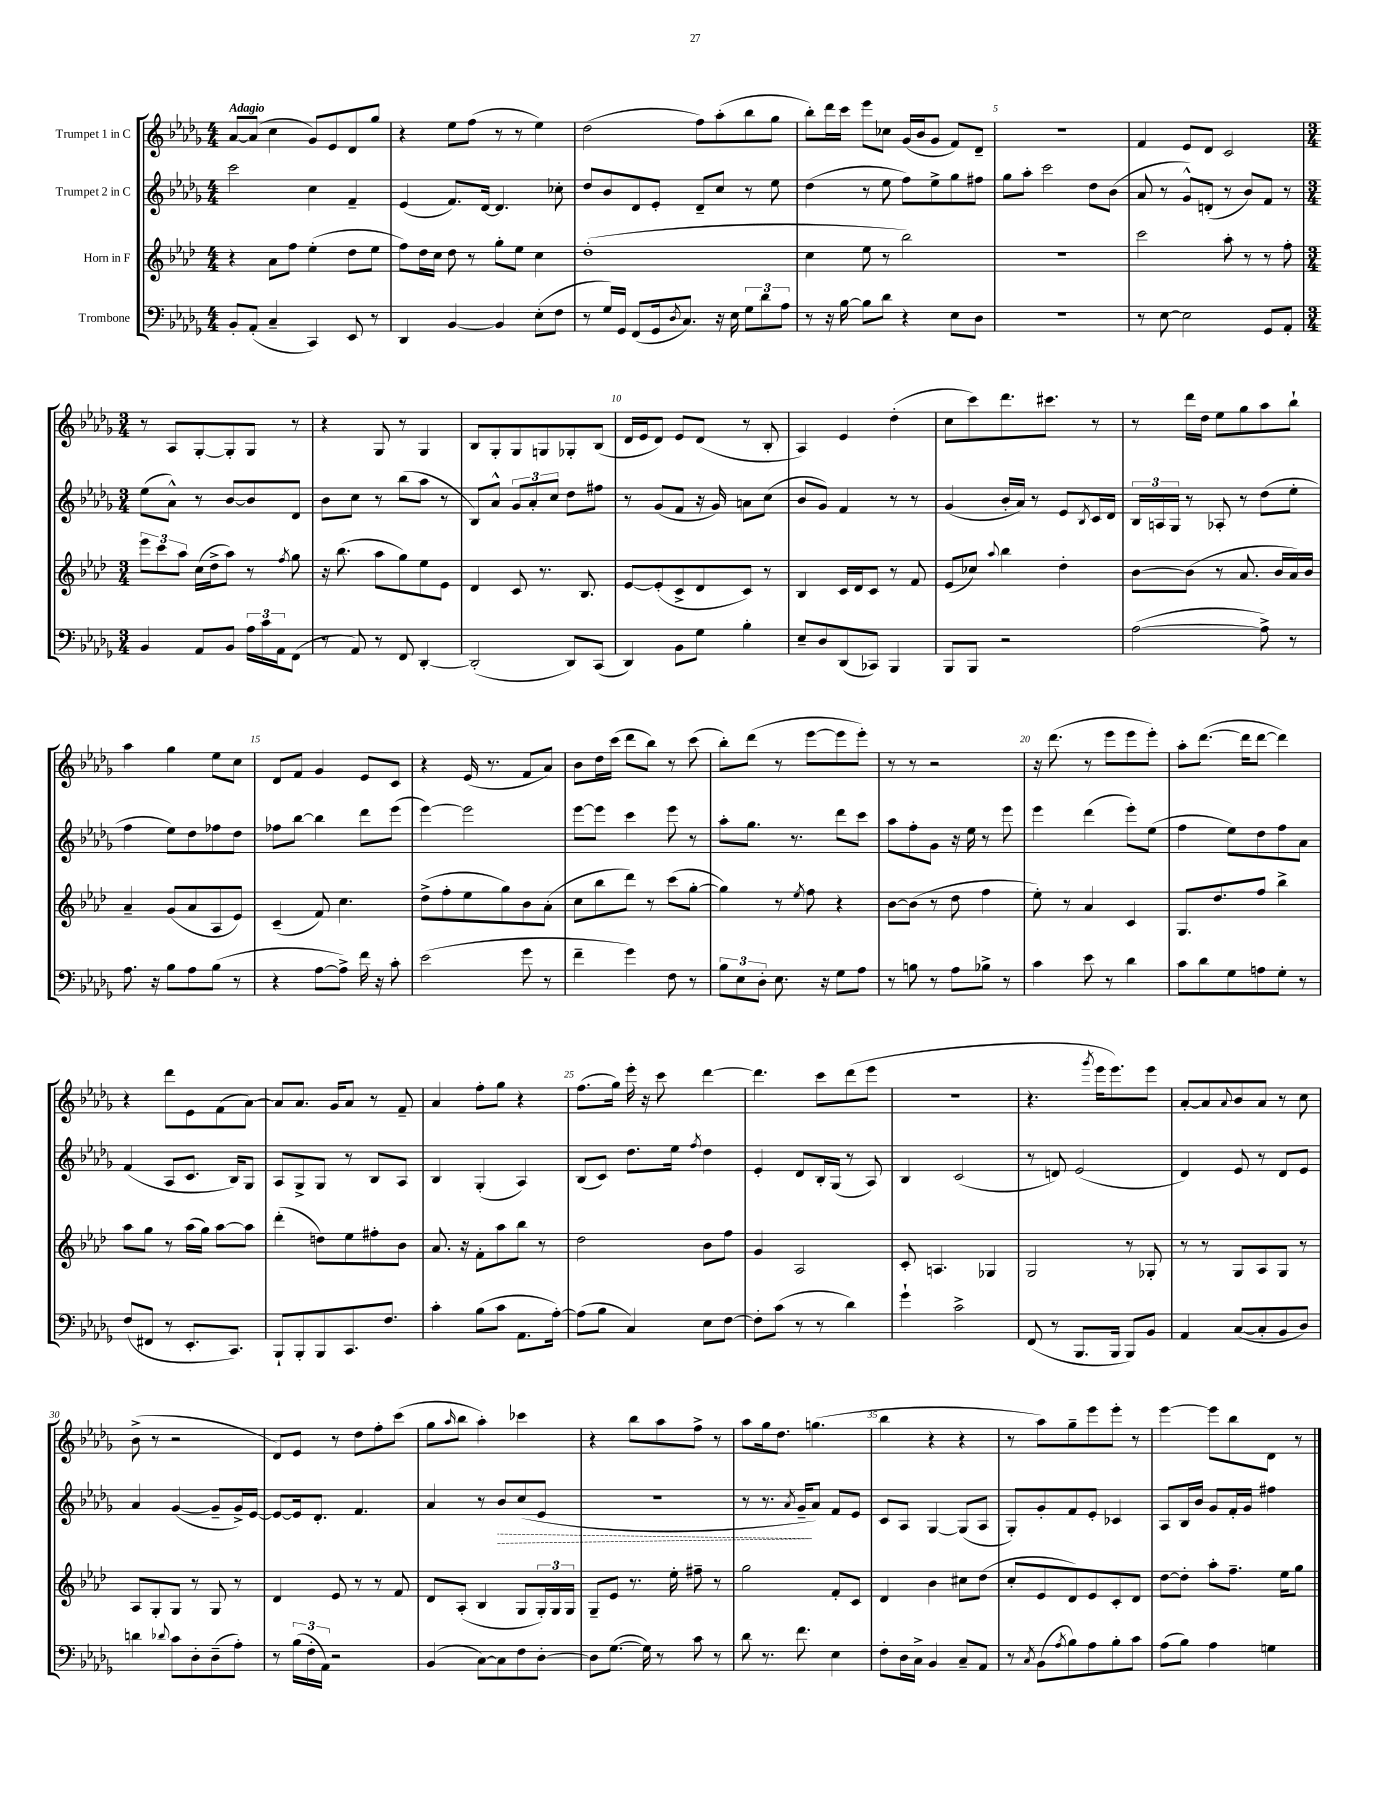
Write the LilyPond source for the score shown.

<<
\new StaffGroup <<
\new Staff = "s0" \with { instrumentName = "Trumpet 1 in C" } {
    \clef treble \key des \major \numericTimeSignature \time 4/4 \tempo "Adagio"
    aes'8~ aes'8( c''4 ges'8) ees'8 des'8 ges''8 |
    r4 ees''8 f''8( r8 r8 ees''4) |
    des''2( f''8) aes''8-.( bes''8 ges''8 |
    bes''8-.) des'''16 c'''16 ees'''8 ces''8 ges'16( bes'16 ges'8 f'8) des'8-- |
    R1 |
    f'4 ees'8 des'8 c'2 |
    \numericTimeSignature \time 3/4 r8 aes8 ges8~-. ges8-. ges8 r8 |
    r4 ges8 r8 ges4 |
    bes8 ges8-. ges8 g8 ges8-. bes8( |
    des'16 ees'16 des'8) ees'8 des'8( r8 bes8-. |
    aes4) ees'4 des''4-.( |
    c''8 c'''8) des'''8. cis'''8. r8 |
    r8 des'''16 des''16 ees''8 ges''8 aes''8 bes''8-! |
    aes''4 ges''4 ees''8 c''8 |
    des'8 f'8 ges'4 ees'8 c'8 |
    r4 ees'16( r8. f'8 aes'8) |
    bes'8 des''16 c'''16( des'''8 bes''8) r8 c'''8( |
    bes''8-.) des'''8( r8 ees'''8~ ees'''8 ees'''8-.) |
    r8 r8 r2 |
    r16 des'''8.( r8 ees'''8 ees'''8 ees'''8-.) |
    aes''8-. des'''8.~( des'''16 des'''8~ des'''4) |
    r4 des'''8 ees'8 f'8( aes'8~) |
    aes'8 aes'8. ges'16 aes'8 r8 f'8-- |
    aes'4 f''8-. ges''8 r4 |
    f''8.( ges''16) ees'''16-. r16 c'''8 des'''4~ |
    des'''4. c'''8 des'''8( ees'''8 |
    R2. |
    r4. \acciaccatura { ges'''8 } ees'''16 ees'''8.) ees'''8 |
    aes'8~-. aes'8 \appoggiatura { aes'8 } bes'8 aes'8 r8 c''8 |
    bes'8->( r8 r2 |
    des'8) ees'8 r8 des''8 f''8-. c'''8( |
    ges''8 \grace { aes''16 } bes''8 aes''4-.) ces'''4 |
    r4 bes''8 aes''8 f''8-> r8 |
    aes''8 ges''16 des''8. g''4.( |
    bes''4 r4 r4 |
    r8 aes''8) ges''8-- ees'''8 ees'''8-. r8 |
    ees'''4~ ees'''8 bes''8 des'8 r8 \bar "|." |
}
\new Staff = "s1" \with { instrumentName = "Trumpet 2 in C" } {
    \clef treble \key des \major \numericTimeSignature \time 4/4
    c'''2 c''4 f'4-- |
    ees'4( f'8.) des'16~ des'4. ces''8-. |
    des''8 bes'8 des'8 ees'8-. des'8-- c''8 r8 ees''8 |
    des''4( r8 ees''8 f''8) ees''8-> ges''8 fis''8 |
    ges''8 aes''8-. c'''2 des''8 bes'8( |
    aes'8 r8 ges'8-^) d'8-.( r8 bes'8) f'8 r8 |
    \numericTimeSignature \time 3/4 ees''8( aes'8-^) r8 bes'8~ bes'8 des'8 |
    bes'8 c''8 r8 bes''8( aes''8 r8 |
    bes8) aes'8-^ \tuplet 3/2 { ges'8 aes'8-. c''8 } des''8 fis''8 |
    r8 ges'8( f'8 r16 ges'16) a'8 c''8( |
    bes'8 ges'8) f'4 r8 r8 |
    ges'4( bes'16-. aes'16) r8 ees'8 \acciaccatura { bes8 } c'16 des'16 |
    \tuplet 3/2 { bes16 a16 ges16 } r8 aes8-. r8 des''8( ees''8-. |
    f''4 ees''8) des''8 fes''8 des''8 |
    fes''8 bes''8~ bes''4 des'''8 ees'''8( |
    ees'''4~) ees'''2 |
    ees'''8~ ees'''8 c'''4 ees'''8 r8 |
    aes''8-. ges''8. r8. des'''8 c'''8 |
    aes''8 f''8-. ges'8 r16 ees''16 r8 ees'''8 |
    ees'''4 des'''4( ees'''8-.) ees''8( |
    f''4 ees''8) des''8 f''8 aes'8 |
    f'4( aes8 c'8. bes16) ges8 |
    aes8 ges8-> ges8 r8 bes8 aes8 |
    bes4 ges4-.( aes4) |
    bes8( c'8) des''8. ees''16 \acciaccatura { f''8 } des''4 |
    ees'4-. des'8 bes16-. ges16( r8 aes8) |
    bes4 c'2( |
    r8 d'8) ees'2( |
    des'4) ees'8 r8 des'8 ees'8 |
    aes'4 ges'4~( ges'8-- ges'16->) ees'16~ |
    ees'8~ ees'16 des'8.-. f'4. |
    aes'4 r8 \once \override Hairpin.style = #'dashed-line bes'8\> c''8( ees'8 |
    R2. |
    r8 r8. \acciaccatura { aes'8 } ges'16--\! aes'8) f'8 ees'8 |
    c'8 aes8 ges4~ ges8( aes8 |
    ges8-.) ges'8-. f'8 ees'8-. ces'4 |
    aes8 bes16 bes'16 ges'8 f'16-. ges'16 fis''4 \bar "|." |
}
\new Staff = "s2" \with { instrumentName = "Horn in F" } {
    \clef treble \key aes \major \numericTimeSignature \time 4/4
    r4 aes'8 f''8 ees''4-.( des''8 ees''8 |
    f''8) des''16 c''16 des''8 r8 g''8-. ees''8 c''4 |
    des''1-.( |
    c''4 ees''8 r8 bes''2) |
    R1 |
    c'''2 aes''8-. r8 r8 f''8-. |
    \numericTimeSignature \time 3/4 \tuplet 3/2 { ees'''8 c'''8 aes''8 } c''16( des''16-> aes''8) r8 \acciaccatura { f''8 } g''8 |
    r16 bes''8.( aes''8 g''8) ees''8 ees'8 |
    des'4 c'8 r8. bes8. |
    ees'8~ ees'8-.( c'8-> des'8 c'8) r8 |
    bes4 c'16 des'16 c'8 r8 f'8 |
    ees'8( ces''8) \appoggiatura { aes''8 } bes''4 des''4-. |
    bes'8~ bes'8( r8 aes'8. bes'16 aes'16) bes'16 |
    aes'4-- g'8( aes'8 aes8 ees'8) |
    c'4--( f'8) c''4. |
    des''8->( f''8-. ees''8 g''8) bes'8 aes'8-.( |
    c''8 bes''8 des'''8) r8 c'''8( g''8~-. |
    g''4) r8 \acciaccatura { ees''8 } f''8 r4 |
    bes'8~ bes'8( r8 des''8 f''4 |
    ees''8-.) r8 aes'4 c'4 |
    g8. des''8. f''8 bes''4-> |
    aes''8 g''8 r8 aes''16( g''16) aes''8~ aes''8 |
    des'''4-.( d''8) ees''8 fis''8-. bes'8 |
    aes'8. r16 f'8-. aes''8 bes''8 r8 |
    des''2 bes'8 f''8 |
    g'4 aes2 |
    c'8-. a4. ges4 |
    g2 r8 ges8-. |
    r8 r8 g8 aes8 g8 r8 |
    aes8 g8-. g8 r8 g8 r8 |
    des'4 ees'8 r8 r8 f'8 |
    des'8 aes8-.( bes4 g8 \tuplet 3/2 { g16-.) g16 g16 } |
    g8-- ees'8 r8. ees''16-. fis''8-- r8 |
    g''2 f'8-. c'8 |
    des'4 bes'4 cis''8 des''8( |
    c''8-. ees'8 des'8) ees'8 c'8-. des'8 |
    des''8~ des''8-. aes''8-. f''8.-- ees''16 g''8 \bar "|." |
}
\new Staff = "s3" \with { instrumentName = "Trombone" } {
    \clef bass \key des \major \numericTimeSignature \time 4/4
    bes,8-. aes,8-.( c4-- c,4) ees,8 r8 |
    des,4 bes,4~ bes,4 ees8-.( f8 |
    r8 ges16) ges,16 f,8( ges,16 \acciaccatura { des8 } c8.) r16 ees16 \tuplet 3/2 { ges8 des'8 aes8 } |
    r8 r16 bes16~ bes8 des'8 r4 ees8 des8 |
    R1 |
    r8 ees8~ ees2 ges,8 aes,8-. |
    \numericTimeSignature \time 3/4 bes,4 aes,8 bes,8 \tuplet 3/2 { aes16 c'16 aes,16 } f,8( |
    r8 aes,8) r8 f,8 des,4~-. |
    des,2-.( des,8) c,8( |
    des,4) bes,8 ges8 bes4-. |
    ees8-- des8 des,8( ces,8) bes,,4 |
    bes,,8 bes,,8 r2 |
    aes2~( aes8->) r8 |
    aes8. r16 bes8 aes8 bes8( r8 |
    r4 aes8~ aes8->) f'16 r16 c'8-. |
    ees'2( ges'8 r8 |
    f'4-- ges'4) f8 r8 |
    \tuplet 3/2 { bes8 ees8 des8-. } ees8. r16 ges8 aes8 |
    r8 b8 r8 aes8 bes8-> r8 |
    c'4 ees'8 r8 des'4 |
    c'8 des'8 ges8 a8 ges8-. r8 |
    f8( fis,8 r8 ees,8.-. c,8.) |
    bes,,8-! bes,,8-. bes,,8 c,8. f8. |
    c'4-. bes8( c'8 aes,8. aes16~-.) |
    aes8( bes8 c4) ees8 f8~ |
    f8-. c'8( r8 r8 des'4) |
    ges'4-! c'2-> |
    f,8( r8 bes,,8. bes,,16 bes,,8) bes,8 |
    aes,4 c8~( c8-. bes,8 des8) |
    d'4 \appoggiatura { des'8 } c'8 des8-. des8--( aes8-.) |
    r8 \tuplet 3/2 { bes16( f16-. aes,16) } r2 |
    bes,4( c8~) c8 f8 des8~-. |
    des8 ges8.~( ges16) r8 c'8 r8 |
    des'8 r8. f'8. ees4 |
    f8-. des16 c16-> bes,4 c8-- aes,8 |
    r8 \acciaccatura { c8 } bes,8( \acciaccatura { aes8 } bes8) aes8 bes8-. c'8 |
    aes8( bes8) aes4 g4 \bar "|." |
}
>>
>>
\layout { \context { \Score \override BarNumber.break-visibility = ##(#f #t #t) barNumberVisibility = #(every-nth-bar-number-visible 5) } }
